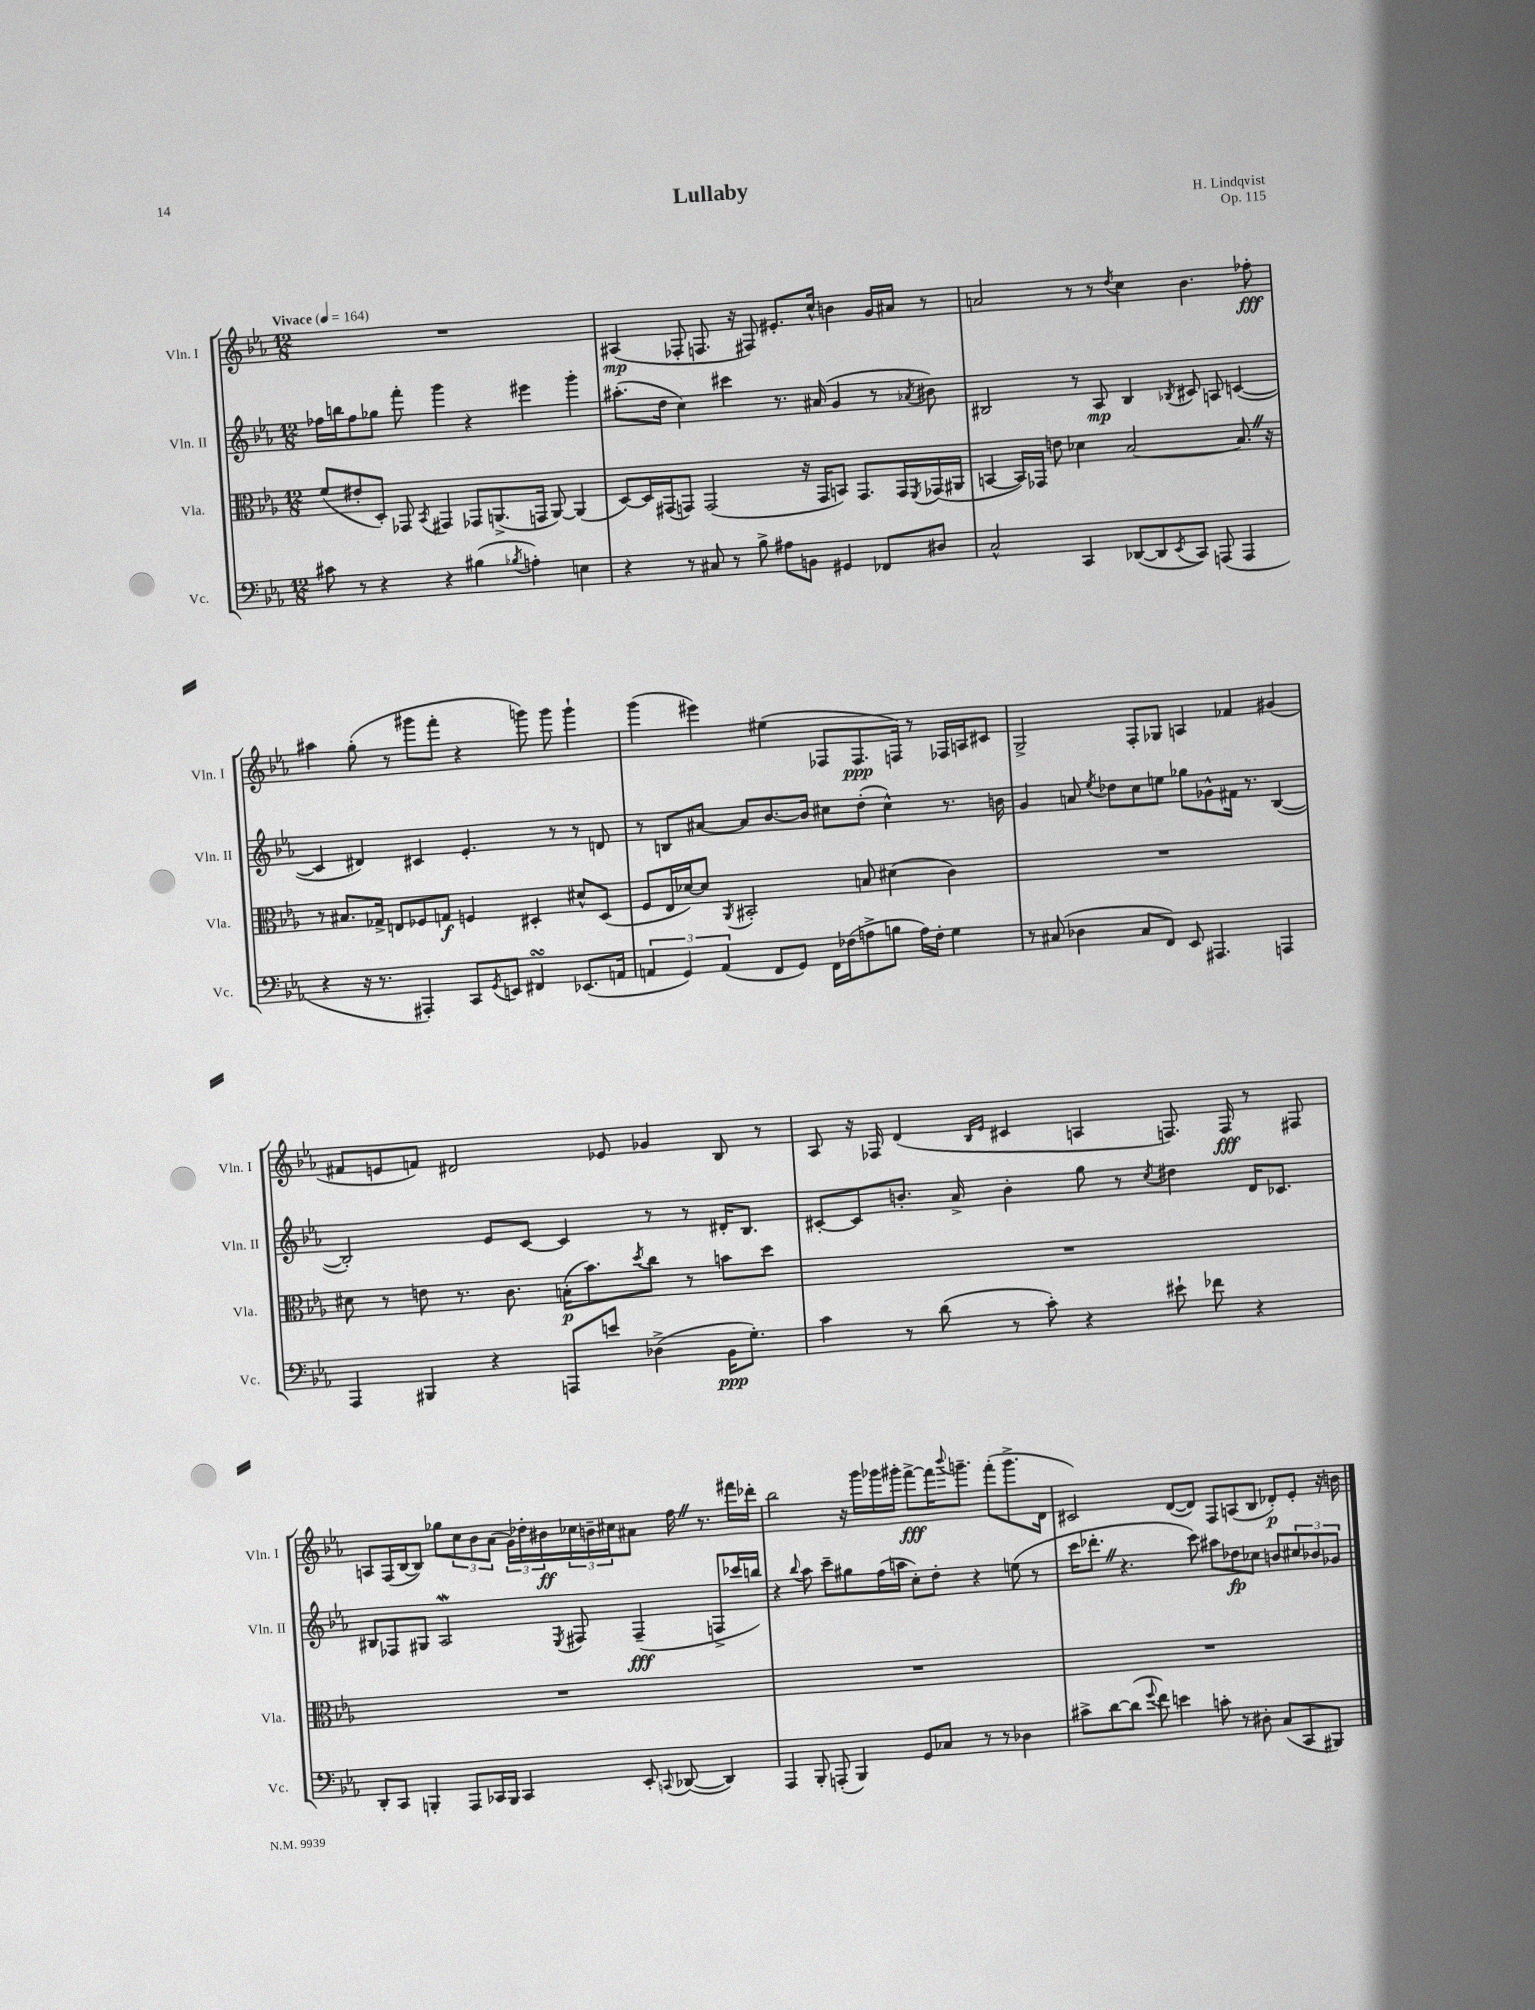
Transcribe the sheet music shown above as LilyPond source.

\header { title = "Lullaby" composer = "H. Lindqvist" opus = "Op. 115" }
<<
\new StaffGroup <<
\new Staff = "s0" \with { instrumentName = "Vln. I" shortInstrumentName = "Vln. I" } {
    \clef treble \key ees \major \numericTimeSignature \time 12/8 \tempo "Vivace" 4 = 164
    R1. |
    ais4\mp( fes8-. f8. r16 fis8) eis'8.-. c''16-^ b'4 g'16 ais'16 r8 |
    a'2 r8 r8 \acciaccatura { d''8 } c''4 bes'4. fes''8-.\fff |
    ais''4 g''8-.( r8 gis'''8 f'''8-. r4 g'''8) g'''8 g'''4-! |
    g'''4( eis'''4) eis''4( fes8 fes8.\ppp f16) r8 fes16 a16 cis'8 |
    g2-> f8-. ges8 a4 fes'4 gis'4( |
    fis'8 e'8 f'8) dis'2 ees'8 ges'4 bes8 r8 |
    aes8 r16 fes16 d'4( \grace { bes16 ees'16 } cis'4 a4 f8.) f16\fff r8 fis8 |
    a8 f16( bes16~ bes8) ges''8 \tuplet 3/2 { c''8 bes'8 aes'8( } \tuplet 3/2 { g'16) des''16-. bis'16\ff } \tuplet 3/2 { ces''16 b'16-- cis''16 } ais'8 f''16 \once \override BreathingSign.text = \markup { \musicglyph "scripts.caesura.straight" } \breathe r8. fis'''16 des'''16-. |
    bes''2 r16 g'''16 ges'''16 gis'''16-. f'''8~->\fff f'''16 \appoggiatura { bes'''8 } g'''8.-- f'''8-.( g'''8.-> d'16 |
    cis'2) d'8~( d'8) f8 a8( bes8 des'8-.\p) ees'8-. r16 b'16 \bar "|." |
}
\new Staff = "s1" \with { instrumentName = "Vln. II" shortInstrumentName = "Vln. II" } {
    \clef treble \key ees \major \numericTimeSignature \time 12/8
    fes''16 b''16 fes''8 ges''8 f'''8-. g'''4 r4 eis'''4 g'''4-. |
    ais''8.-.( d''16 c''4) cis'''4 r8. ais'16( g'4 r8 \acciaccatura { aes'8 } bis'8) |
    bis2 r8 aes8\mp bis4 \acciaccatura { bes8 } cis'8 a8 c'4~( |
    c'4 dis'4) cis'4 ees'4.-. r8 r8 d'8 |
    r8 b8 ais'8~ ais'8 bes'8.~ bes'16 cis''8 d''8-.( cis''4-^) r8. b'16 |
    g'4 a'8 \acciaccatura { ees''8 } des''8 c''8 e''8 ges''8 ges'8-^ fis'16 r8. bes4~( |
    bes2-.) ees'8 c'8~ c'4 r8 r8 dis'16-. bes8. |
    cis'8~-. cis'8 b'8.-. aes'16-> b'4-. g''8 r8 \acciaccatura { c''8 } dis''4 d'16 ces'8. |
    bis8 fes8 gis8 aes2\mordent \acciaccatura { ees8 } fis8 fis4--\fff( f8-> ces'''16 b''16) |
    r4 \appoggiatura { bes''8 } aes''8 c'''8-- gis''8 f''16( a''16 c''8-.) d''8-. r4 e''8( r8 |
    c'''16 des'''8.-. \once \override BreathingSign.text = \markup { \musicglyph "scripts.caesura.straight" } \breathe r4. c'''8) ais''8 des''8\fp ces''8 b'8 \tuplet 3/2 { cis''8 bes'8 ges'8 } \bar "|." |
}
\new Staff = "s2" \with { instrumentName = "Vla." shortInstrumentName = "Vla." } {
    \clef alto \key ees \major \numericTimeSignature \time 12/8
    f'8( eis'8-. d8-.) ges,8 \acciaccatura { bes,8 } gis,4 ges,8 a,8.->( g,16 a,8~) a,4( |
    d8~) d16 gis,16( g,8) g,2( r16 g,16 b,8) g,8. g,16 \acciaccatura { f,8 } ges,16( ais,16 |
    b,4~ b,16) ges,16 e'8 des'4 bes2~ bes8. \once \override BreathingSign.text = \markup { \musicglyph "scripts.caesura.straight" } \breathe r16 |
    r8 bis8. ges16-> e8 fes8 g8\f f4 dis4-. dis'8-^ dis8( |
    f8 ees16 des'16~) des'8 \acciaccatura { aes,8 } bis,2-. b8 dis'4( c'4) |
    R1. |
    dis'8 r8 e'8 r8. c'8. b16-.\p( bes'8.) \acciaccatura { d''8 } c''8 r8 b'8 d''8 |
    R1. |
    R1. |
    R1. |
    R1. \bar "|." |
}
\new Staff = "s3" \with { instrumentName = "Vc." shortInstrumentName = "Vc." } {
    \clef bass \key ees \major \numericTimeSignature \time 12/8
    cis'8 r8 r4 r4 bis4( \acciaccatura { bes8 } a4-.) e4 |
    r4 r8 cis8 r8 bes8-> ais8 b,8 gis,4 fes,8 dis8 |
    c2-^ c,4 des,8~( des,8 \acciaccatura { ees,8 } c,8) a,,8( a,,4 |
    r4 r16 r8. ais,,4-.) c,8 \acciaccatura { g,8 } e,8 fis,4\turn ees,8.( a,16 |
    \tuplet 3/2 { a,4 g,4) a,4( } f,8 g,8) f,16 fes16( a8-> b8 a16) fes16-. g4 |
    r8 cis8( des4 cis8 f,8) ees,8 ais,,4. a,,4 |
    aes,,4 bis,,4 r4 a,,8 e'8 des4->( bes,16\ppp g8.-.) |
    c'4 r8 d'8( r8 c'8-.) r4 eis'8-! fes'8 r4 |
    d,8-. c,8 b,,4-. aes,,8 ces,16 b,,16 ces,4 ees,8-. \appoggiatura { c,8 } des,8~( des,4) |
    aes,,4 bes,,8-. a,,8-.( bes,,4) g,8 ces8 r8 r8 des4 |
    cis'8-> d'8~ d'8( \appoggiatura { g'8 } f'8) e'4 c'8-. r8 dis8-. c8( c,8 bis,,8) \bar "|." |
}
>>
>>
\layout { \context { \Score \remove "Bar_number_engraver" } }
